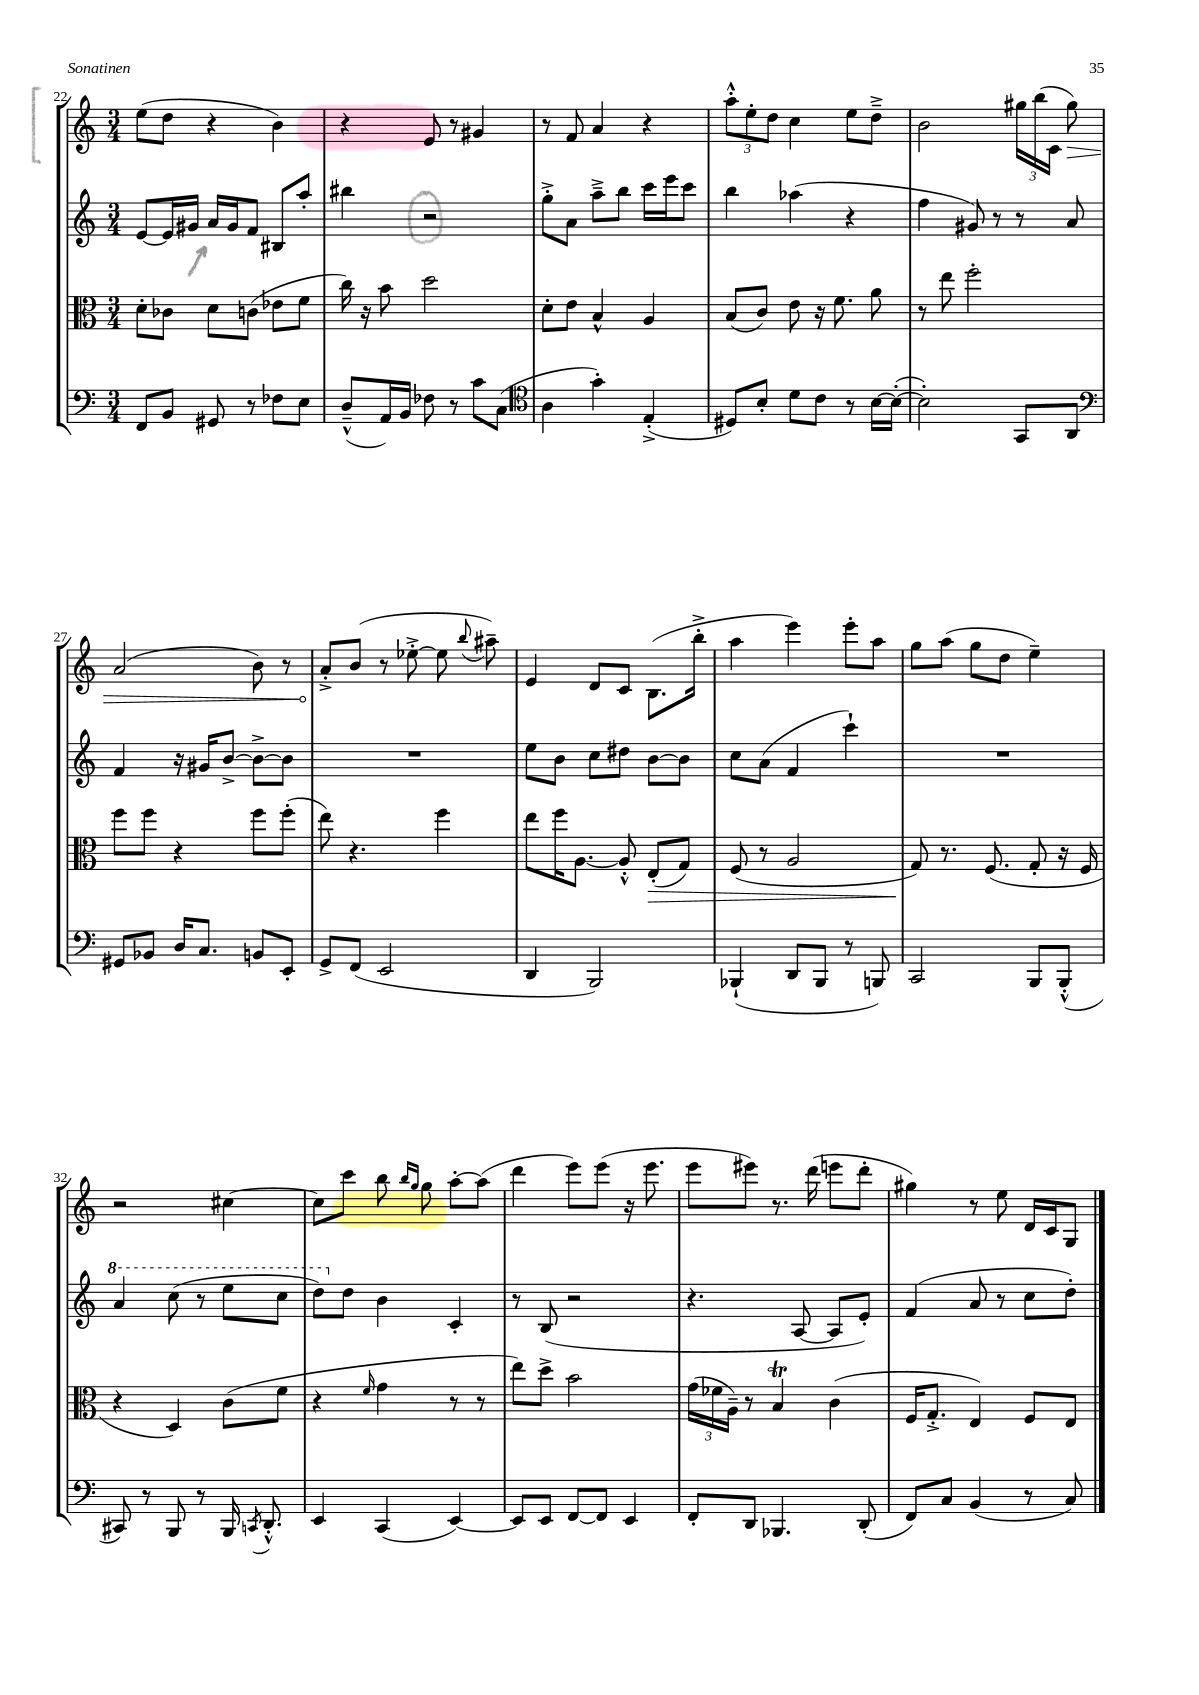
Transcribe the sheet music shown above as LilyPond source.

<<
\new StaffGroup <<
\new Staff = "s0" {
    \clef treble \key c \major \numericTimeSignature \time 3/4
    \autoBeamOff e''8[( d''8] r4 b'4) |
    r4 e'8 r8 gis'4 |
    r8 f'8 a'4 r4 |
    \tuplet 3/2 { a''8[-.-^ e''8-. d''8] } c''4 e''8[ d''8]---> |
    b'2 \tuplet 3/2 { gis''16[ b''16( c'16] } \once \override Hairpin.circled-tip = ##t gis''8\>) |
    a'2( b'8) r8 |
    a'8[-.->\! b'8]( r8 ees''8~-.-> ees''8 \appoggiatura { b''8 } ais''8--) |
    e'4 d'8[ c'8] b8.[( b''16]-.-> |
    a''4 e'''4) e'''8[-. a''8] |
    g''8[ a''8]( g''8[ d''8] e''4--) |
    r2 cis''4~ |
    cis''8[ c'''8] b''8 \grace { b''16[ g''16] } g''8 a''8[~-. a''8]( |
    d'''4 e'''8[) e'''8]( r16 e'''8. |
    e'''8[ eis'''8]) r8. d'''16( e'''8[ d'''8]-. |
    gis''4) r8 e''8 d'16[ c'16 g8] \bar "|." |
}
\new Staff = "s1" {
    \clef treble \key c \major \numericTimeSignature \time 3/4
    \autoBeamOff e'8[~ e'16 gis'16] a'16[ gis'16 f'8] bis8[ a''8]-. |
    bis''4 r2 |
    g''8[-.-> a'8] a''8[---> b''8] c'''16[ e'''16 c'''8] |
    b''4 aes''4( r4 |
    f''4 gis'8) r8 r8 a'8 |
    f'4 r16 gis'16[ b'8]~-> b'8[~-> b'8] |
    R2. |
    e''8[ b'8] c''8[ dis''8] b'8[~ b'8] |
    c''8[ a'8]( f'4 c'''4-!) |
    R2. |
    \ottava #1 a''4 c'''8( r8 e'''8[ c'''8] |
    d'''8[) \ottava #0 d''8] b'4 c'4-. |
    r8 b8( r2 |
    r4. a8~ a8[ e'8]-.) |
    f'4( a'8 r8 c''8[ d''8]-.) \bar "|." |
}
\new Staff = "s2" {
    \clef alto \key c \major \numericTimeSignature \time 3/4
    \autoBeamOff d'8[-. ces'8] d'8[ c'8]( ees'8[ f'8] |
    c''16) r16 b'8 d''2 |
    d'8[-. e'8] b4-^ a4 |
    b8[( c'8]) e'8 r16 f'8. a'8 |
    r8 e''8 f''2-. |
    f''8[ f''8] r4 f''8[ f''8]-.( |
    e''8) r4. f''4 |
    e''8[ f''16 a8.]~ a8-.-^ e8[-.\>( g8]) |
    f8( r8 a2 |
    g8\!) r8. f8.( g8-. r16 f16 |
    r4 d4) c'8[( f'8] |
    r4 \grace { f'16 } g'4 r8 r8 |
    e''8[) d''8]-> b'2 |
    \tuplet 3/2 { g'16[( fes'16 a16]--) } r8 b4\trill c'4( |
    f16[ g8.]-.-> e4) f8[ e8] \bar "|." |
}
\new Staff = "s3" {
    \clef bass \key c \major \numericTimeSignature \time 3/4
    \autoBeamOff f,8[ b,8] gis,8 r8 fes8[ e8] |
    d8[---^( a,16) b,16] fes8 r8 c'8[ c8]( |
    \clef tenor a4 g'4-.) e4-.->( |
    dis8[) b8]-. d'8[ c'8] r8 b16[~ b16]~-.( |
    b2-.) g,8[ a,8] |
    \clef bass gis,8[ bes,8] d16[ c8.] b,8[ e,8]-. |
    g,8[-> f,8]( e,2 |
    d,4 b,,2) |
    bes,,4-!( d,8[ bes,,8] r8 b,,8) |
    c,2 b,,8[ b,,8]-.-^( |
    cis,8) r8 b,,8 r8 b,,16 \acciaccatura { c,8 } d,8.-.-^ |
    e,4 c,4( e,4~) |
    e,8[ e,8] f,8[~ f,8] e,4 |
    f,8[-. d,8] bes,,4. d,8-.( |
    f,8[) c8] b,4( r8 c8) \bar "|." |
}
>>
>>
\layout { \context { \Score currentBarNumber = #22 } }
